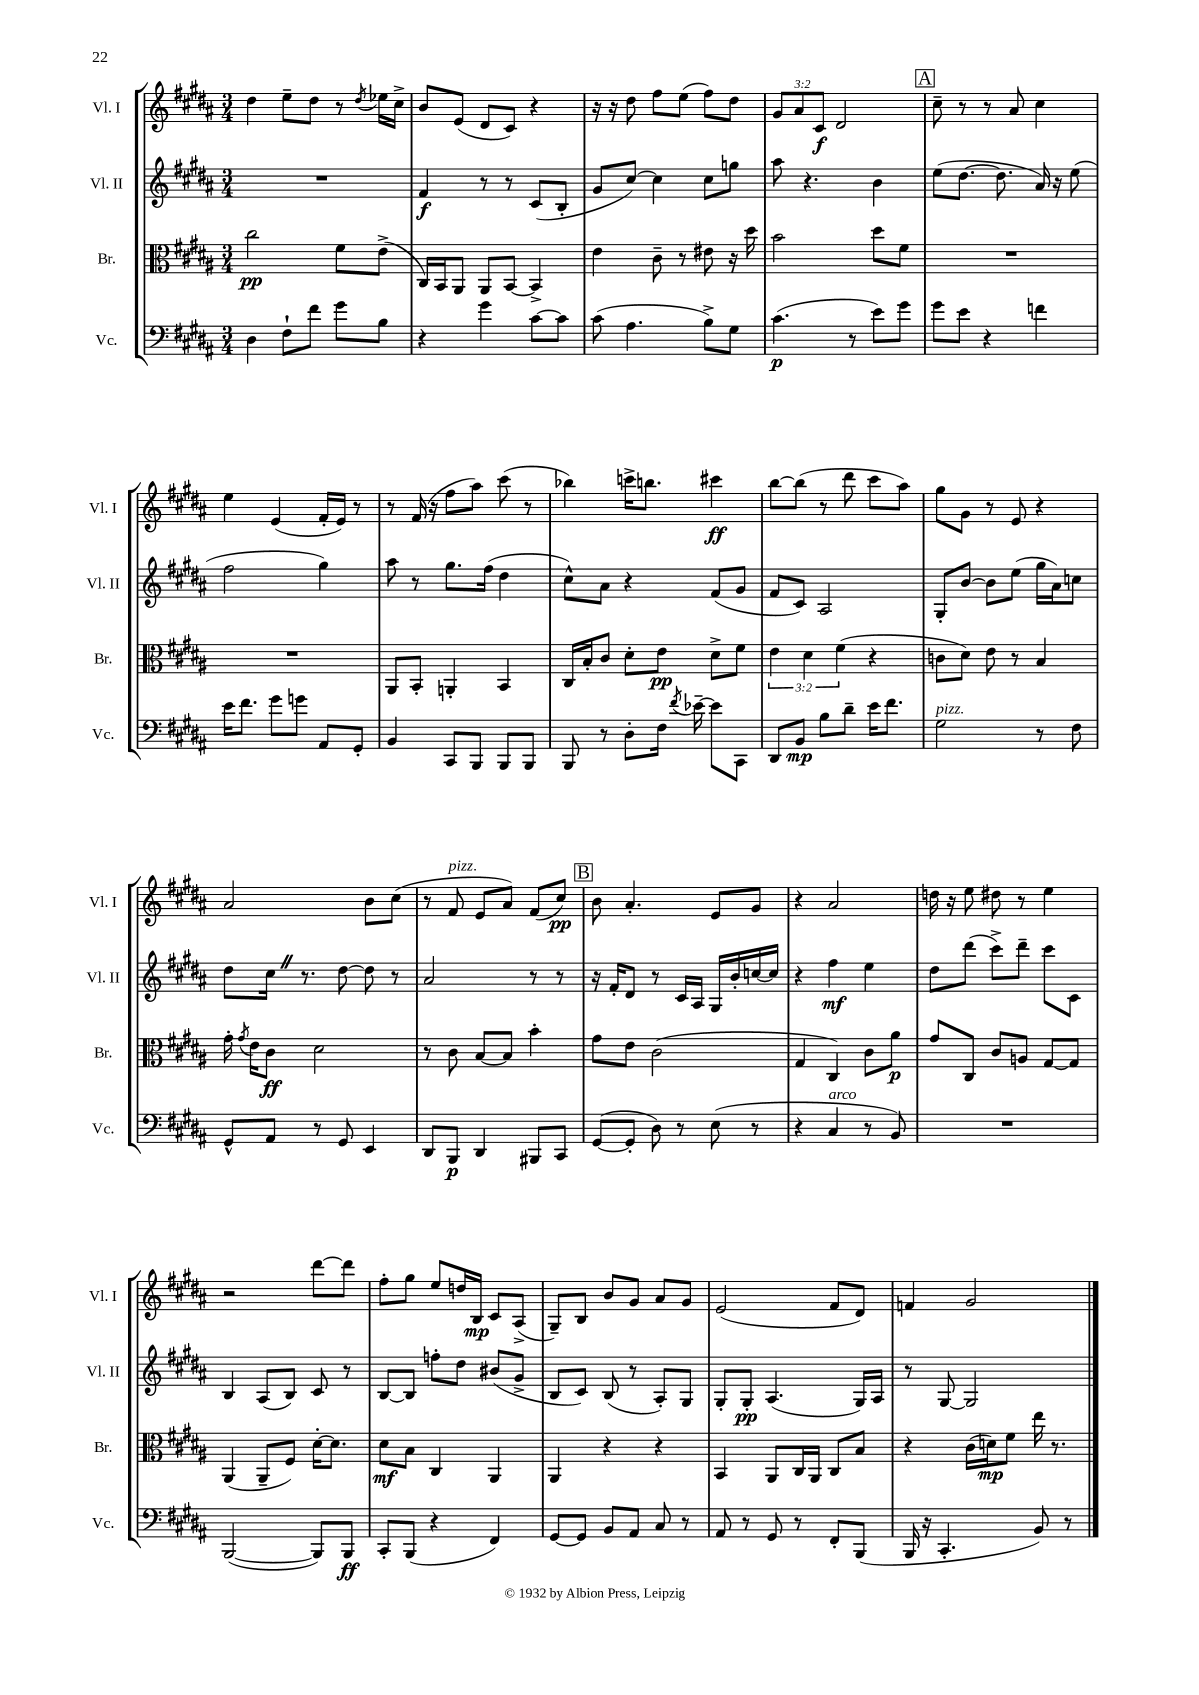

**kern	**kern	**kern	**kern
*staff4	*staff3	*staff2	*staff1
*clefF4	*clefC3	*clefG2	*clefG2
*k[f#c#g#d#a#]	*k[f#c#g#d#a#]	*k[f#c#g#d#a#]	*k[f#c#g#d#a#]
*M3/4	*M3/4	*M3/4	*M3/4
4D#	2cc#	2.r	4dd#
8F#`	.	.	8ee~
8f#	.	.	8dd#
8g#	8f#	.	8r
.	.	.	8qdd#
8B	(8e^	.	16ee-
.	.	.	16cc#^
=	=	=	=
4r	16C#)	4f#	8b
.	16BB	.	.
.	8AA#	.	(8e
4g#	8AA#	8r	8d#
.	[8BB	8r	8c#)
[8c#	4BB^]	(8c#	4r
8c#]	.	8B'	.
=	=	=	=
(8c#	4e	8g#	16r
.	.	.	16r
4.A#	.	[8cc#)	8dd#
.	8c#~	4cc#]	8ff#
.	8r	.	(8ee
8B^)	8e#	8cc#	8ff#)
8G#	16r	8gg	8dd#
.	16dd#	.	.
=	=	=	=
(4.c#	2b	8aa#	12g#
.	.	.	12a#
.	.	4.r	.
.	.	.	12c#
.	.	.	2d#
8r	.	.	.
8e)	8dd#	4b	.
8g#	8f#	.	.
=	=	=	=
8g#	2.r	(8ee	8cc#~
8e	.	[8.dd#	8r
4r	.	.	8r
.	.	8.dd#]	.
.	.	.	8a#
4f	.	16a#)	4cc#
.	.	16r	.
.	.	(8ee	.
=	=	=	=
16e	2.r	2ff#	4ee
8.f#	.	.	.
8g#	.	.	(4e
8g	.	.	.
8AA#	.	4gg#)	16f#'
.	.	.	16e)
8GG#'	.	.	8r
=	=	=	=
4BB	8AA#	8aa#	8r
.	8BB'	8r	(16f#
.	.	.	16r
8CC#	4AA'	8.gg#	8ff#
8BBB	.	.	8aa#)
.	.	(16ff#	.
8BBB	4BB	4dd#	(8ccc#
8BBB	.	.	8r
=	=	=	=
8BBB	16C#	8cc#^^)	4bb-)
.	16B'	.	.
8r	8c#	8a#	.
8D#'	8d#'	4r	16ccc^
.	.	.	8.bb
16F#	8e	.	.
8qf#	.	.	.
[16e-~	.	.	.
8e-]	8d#^	(8f#	4ccc#
8CC#	8f#	8g#	.
=	=	=	=
8DD#	6e	8f#	[8bb
8BB	.	8c#)	(8bb]
.	6d#	.	.
8B	.	2A#	8r
.	(6f#	.	.
8d#~	.	.	8ddd#
16e	4r	.	8ccc#
8.f#	.	.	.
.	.	.	8aa#)
=	=	=	=
2G#	8c	8G#'	8gg#
.	8d#)	[8b	8g#
.	8e	8b]	8r
.	8r	(8ee	8e
8r	4B	16gg#	4r
.	.	16a#)	.
8F#	.	8cc	.
=	=	=	=
8GG#^^	16g#'	8dd#	2a#
.	8qg#	.	.
.	16e	.	.
8AA#	8c#	16cc#	.
.	.	8.r	.
8r	2d#	.	.
8GG#	.	[8dd#	.
4EE	.	8dd#]	8b
.	.	8r	(8cc#
=	=	=	=
8DD#	8r	2a#	8r
8BBB	8c#	.	8f#
4DD#	[8B	.	8e
.	8B]	.	8a#)
8BBB#	4b'	8r	(8f#
8CC#	.	8r	8cc#)
=	=	=	=
([8GG#	8g#	16r	8b
.	.	16f#'	.
8GG#']	8e	8d#	4.a#'
8D#)	(2c#	8r	.
8r	.	16c#	.
.	.	16A#	.
(8E	.	16G#	8e
.	.	16b'	.
8r	.	[16cc	8g#
.	.	16cc]	.
=	=	=	=
4r	4G#	4r	4r
4C#	4C#)	4ff#	2a#
8r	8c#	4ee	.
8BB)	8a#	.	.
=	=	=	=
2.r	8g#	8dd#	16dd
.	.	.	16r
.	8C#	(8ddd#	8ee
.	8c#	8ccc#^)	8dd#
.	8A	8ddd#~	8r
.	[8G#	8ccc#	4ee
.	8G#]	8c#	.
=	=	=	=
([2BBB	(4AA#	4B	2r
.	8AA#~	(8A#	.
.	8F#)	8B)	.
8BBB])	[16d#'	8c#	[8ddd#
.	8.d#]	.	.
8BBB	.	8r	8ddd#]
=	=	=	=
8CC#'	8d#	[8B	8ff#'
(8BBB	8B	8B]	8gg#
4r	4C#	8ff'	8ee
.	.	8dd#	16dd
.	.	.	16B
4FF#)	4AA#	(8b#	8c#
.	.	8g#^	(8A#^
=	=	=	=
[8GG#	4AA#	8B	8G#~)
8GG#]	.	8c#)	8B
8BB	4r	(8B	8b
8AA#	.	8r	8g#
8C#	4r	8A#')	8a#
8r	.	8G#	8g#
=	=	=	=
8AA#	4BB	8G#'	(2e
8r	.	8G#'	.
8GG#	8AA#	(4.A#	.
8r	16C#	.	.
.	16AA#	.	.
8FF#'	8C#	.	8f#
(8BBB	8B	16G#)	8d#)
.	.	16A#	.
=	=	=	=
16BBB	4r	8r	4f
16r	.	.	.
4.CC#'	.	[8G#	.
.	(16c#	2G#]	2g#
.	16d)	.	.
.	8f#	.	.
8BB)	16ee	.	.
.	8.r	.	.
8r	.	.	.
==	==	==	==
*-	*-	*-	*-
